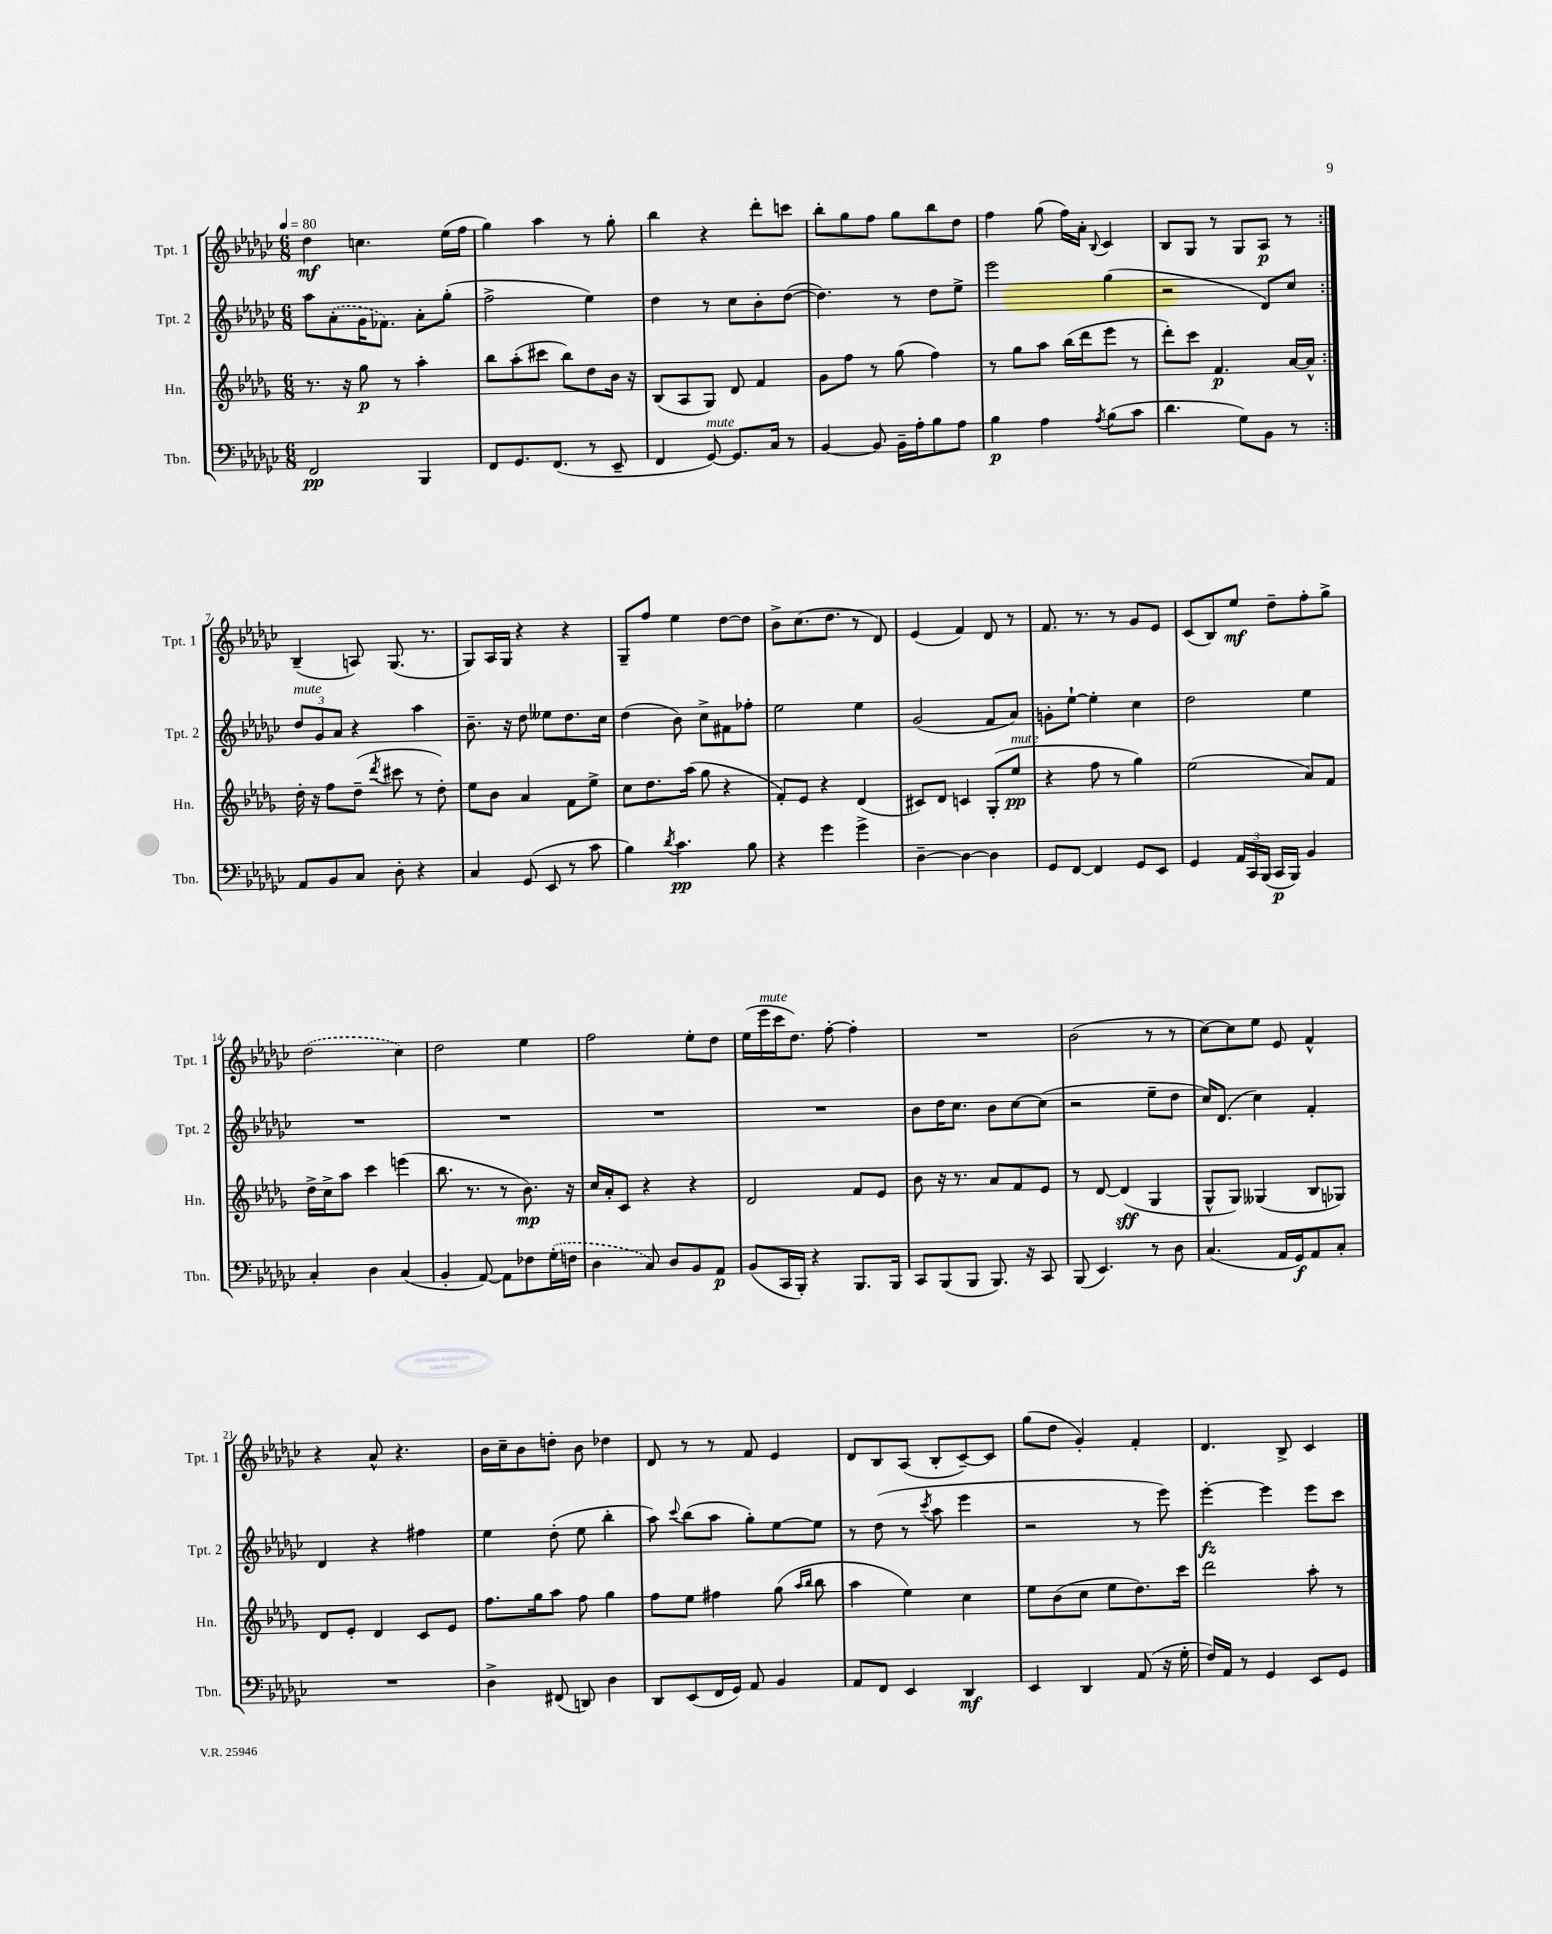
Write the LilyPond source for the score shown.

<<
\new StaffGroup <<
\new Staff = "s0" \with { instrumentName = "Tpt. 1" shortInstrumentName = "Tpt. 1" } {
    \clef treble \key ges \major \numericTimeSignature \time 6/8 \tempo 4 = 80
    \autoBeamOff \repeat volta 2 { des''4\mf c''4. ees''16[( f''16] |
    ges''4) aes''4 r8 ges''8-. |
    bes''4 r4 des'''8[-. c'''8] |
    bes''8[-. ges''8 f''8] ges''8[ bes''8 des''8] |
    f''4 ges''8( f''16[) aes'16]-. \appoggiatura { bes8 } ces'4 |
    bes8[ ges8] r8 ges8[ aes8]\p r8 | }
    bes4--( a8) ges8.( r8. |
    ges8[) aes16 ges16] r4 r4 |
    ges8[-- f''8] ees''4 des''8[~ des''8] |
    bes'8[-> ces''8.( des''8.] r8 des'8) |
    ees'4( f'4) des'8 r8 |
    f'8. r8. r8 ges'8[ ees'8] |
    ces'8[( bes8) ees''8]\mf des''8[-- f''8-. ges''8]-> |
    \once \slurDashed des''2( ces''4) |
    des''2 ees''4 |
    f''2 ees''8[-. des''8] |
    ees''16[( ees'''16^\markup { \italic "mute" } ces'''16 des''8.]) f''8~-. f''4-. |
    R2. |
    bes'2( r8 r8 |
    ces''8[~) ces''8 ees''8] ees'8 f'4-^ |
    r4 aes'8-^ r4. |
    bes'16[ ces''16-- bes'8 d''8]-. bes'8 des''4 |
    des'8 r8 r8 f'8 ees'4 |
    des'8[ bes8 aes8]( bes8[-. ces'8~--) ces'8] |
    ges''8[( des''8] ges'4-.) f'4-. |
    des'4. bes8-> ces'4 \bar "|." |
}
\new Staff = "s1" \with { instrumentName = "Tpt. 2" shortInstrumentName = "Tpt. 2" } {
    \clef treble \key ges \major \numericTimeSignature \time 6/8
    \autoBeamOff \repeat volta 2 { aes''8[ \once \slurDashed aes'8-.( ges'16 fes'8.]) aes'8[-. ges''8]-.( |
    f''2-> ees''4) |
    des''4 r8 ces''8[ bes'8-. des''8]~( |
    des''4.) r8 des''8[ ees''8]-> |
    ees'''2 ges''4( |
    r2 des'8[) ces''8] | }
    \tuplet 3/2 { des''8[^\markup { \italic "mute" } ges'8 aes'8] } r4 aes''4 |
    bes'8.-- r16 des''8 eeses''8[ des''8. ces''16] |
    des''4( bes'8) ces''8[-> fis'8 fes''8]-. |
    ees''2 ees''4 |
    ges'2( f'8[ aes'8]) |
    g'8[-. ees''8]~-! ees''4-. ces''4 |
    des''2 ees''4 |
    R2. |
    R2. |
    R2. |
    R2. |
    bes'8[ des''16 ces''8.] bes'8[ ces''8~ ces''8]( |
    r2 ees''8[-- des''8] |
    ces''16[) des'8.]( ces''4) f'4-. |
    des'4 r4 fis''4 |
    ees''4 des''8-.( ees''8 bes''4-. |
    aes''8) \appoggiatura { ces'''8 } bes''8[( aes''8] ges''8[-.) ees''8~ ees''8] |
    r8 des''8( r8 \acciaccatura { ces'''8 } aes''8 ees'''4 |
    r2 r8 ees'''8) |
    ees'''4~-.\fz ees'''4 ees'''8[ ces'''8] \bar "|." |
}
\new Staff = "s2" \with { instrumentName = "Hn." shortInstrumentName = "Hn." } {
    \clef treble \key des \major \numericTimeSignature \time 6/8
    \autoBeamOff \repeat volta 2 { r8. r16 ges''8\p r8 aes''4-. |
    bes''8[ aes''8-.( cis'''8] bes''8[) des''8 bes'16] r16 |
    bes8[( aes8 ges8]) des'8 f'4 |
    ges'8[ f''8] r8 ges''8( f''4) |
    r8 ges''8[ aes''8] bes''16[( des'''16 ees'''8] r8 |
    des'''8[-.) c'''8] f'4.\p aes'16[~ aes'16]-^ | }
    des''16-. r16 f''8[ des''8]--( \acciaccatura { des'''8 } cis'''8 r8 des''8-.) |
    ees''8[ bes'8] aes'4 f'8[ ees''8]-> |
    c''8[ des''8. aes''16]( ges''8 r4 |
    f'8[-.) ees'8] r4 des'4( |
    cis'8[) des'8] c'4 ges8[-.( ees''8]\pp^\markup { \italic "mute" } |
    r4 f''8 r8 ges''4) |
    ees''2( aes'8[) f'8] |
    des''16[-> c''16-> aes''8] c'''4 e'''4( |
    bes''8. r8. r8 bes'8.\mp) r16 |
    c''16[ aes'16-. c'8] r4 r4 |
    des'2 f'8[ ees'8] |
    bes'8 r16 r8. aes'8[ f'8 ees'8] |
    r8 des'8~ des'4\sff( ges4 |
    ges8[-^ ges8]) geses4( bes8[ ges8]) |
    des'8[ ees'8]-. des'4 c'8[ ees'8] |
    f''8.[ ges''16 aes''8] f''8 ges''4 |
    f''8[ ees''8] fis''4 ges''8( \grace { aes''16[ bes''16] } bes''8 |
    aes''4 ees''4) c''4 |
    ees''8[ bes'8( c''8] ees''8[ des''8.) c'''16] |
    des'''2 aes''8-. r8 \bar "|." |
}
\new Staff = "s3" \with { instrumentName = "Tbn." shortInstrumentName = "Tbn." } {
    \clef bass \key ges \major \numericTimeSignature \time 6/8
    \autoBeamOff \repeat volta 2 { f,2\pp bes,,4 |
    f,8[ ges,8. f,8.]( r8 ees,8-- |
    f,4 ges,8~^\markup { \italic "mute" }) ges,8.[ ces16] r8 |
    bes,4~ bes,8 bes,16[-- aes16-. bes8 aes8] |
    bes4\p aes4 \acciaccatura { aes8 } bes8[( ces'8] |
    des'4. ges8[) bes,8] r8 | }
    aes,8[ bes,8 ces8] des8-. r4 |
    ces4 ges,8( ees,8 r8 ces'8 |
    bes4) \acciaccatura { des'8 } ces'4.\pp bes8 |
    r4 ges'4 ges'4-> |
    des4~-- des4~ des4 |
    ges,8[ f,8]~ f,4 ges,8[ ees,8] |
    ges,4 \tuplet 3/2 { aes,16[ ces,16 bes,,16]( } ces,16[\p bes,,16]) bes,4 |
    ces4-. des4 ces4( |
    bes,4-. aes,8~) aes,8[ fes8 \once \slurDashed ges16-.( f16] |
    des4 ces8) des8[ bes,8 aes,8]\p |
    bes,8[( ces,16 bes,,16]-.) r4 bes,,8.[ bes,,16] |
    ces,8[ bes,,8( bes,,8] bes,,8.) r16 ces,8 |
    bes,,8( ees,4.) r8 des8 |
    ces4.( aes,16[ ges,16\f) aes,8 ces8]-. |
    R2. |
    des4-> fis,8( d,8) des4 |
    des,8[ ees,8( f,16 ges,16]) aes,8 bes,4 |
    aes,8[ f,8] ees,4 des,4\mf |
    ees,4 des,4 aes,8( r16 ges16-. |
    f16[) aes,16] r8 ges,4 ees,8[ ges,8] \bar "|." |
}
>>
>>
